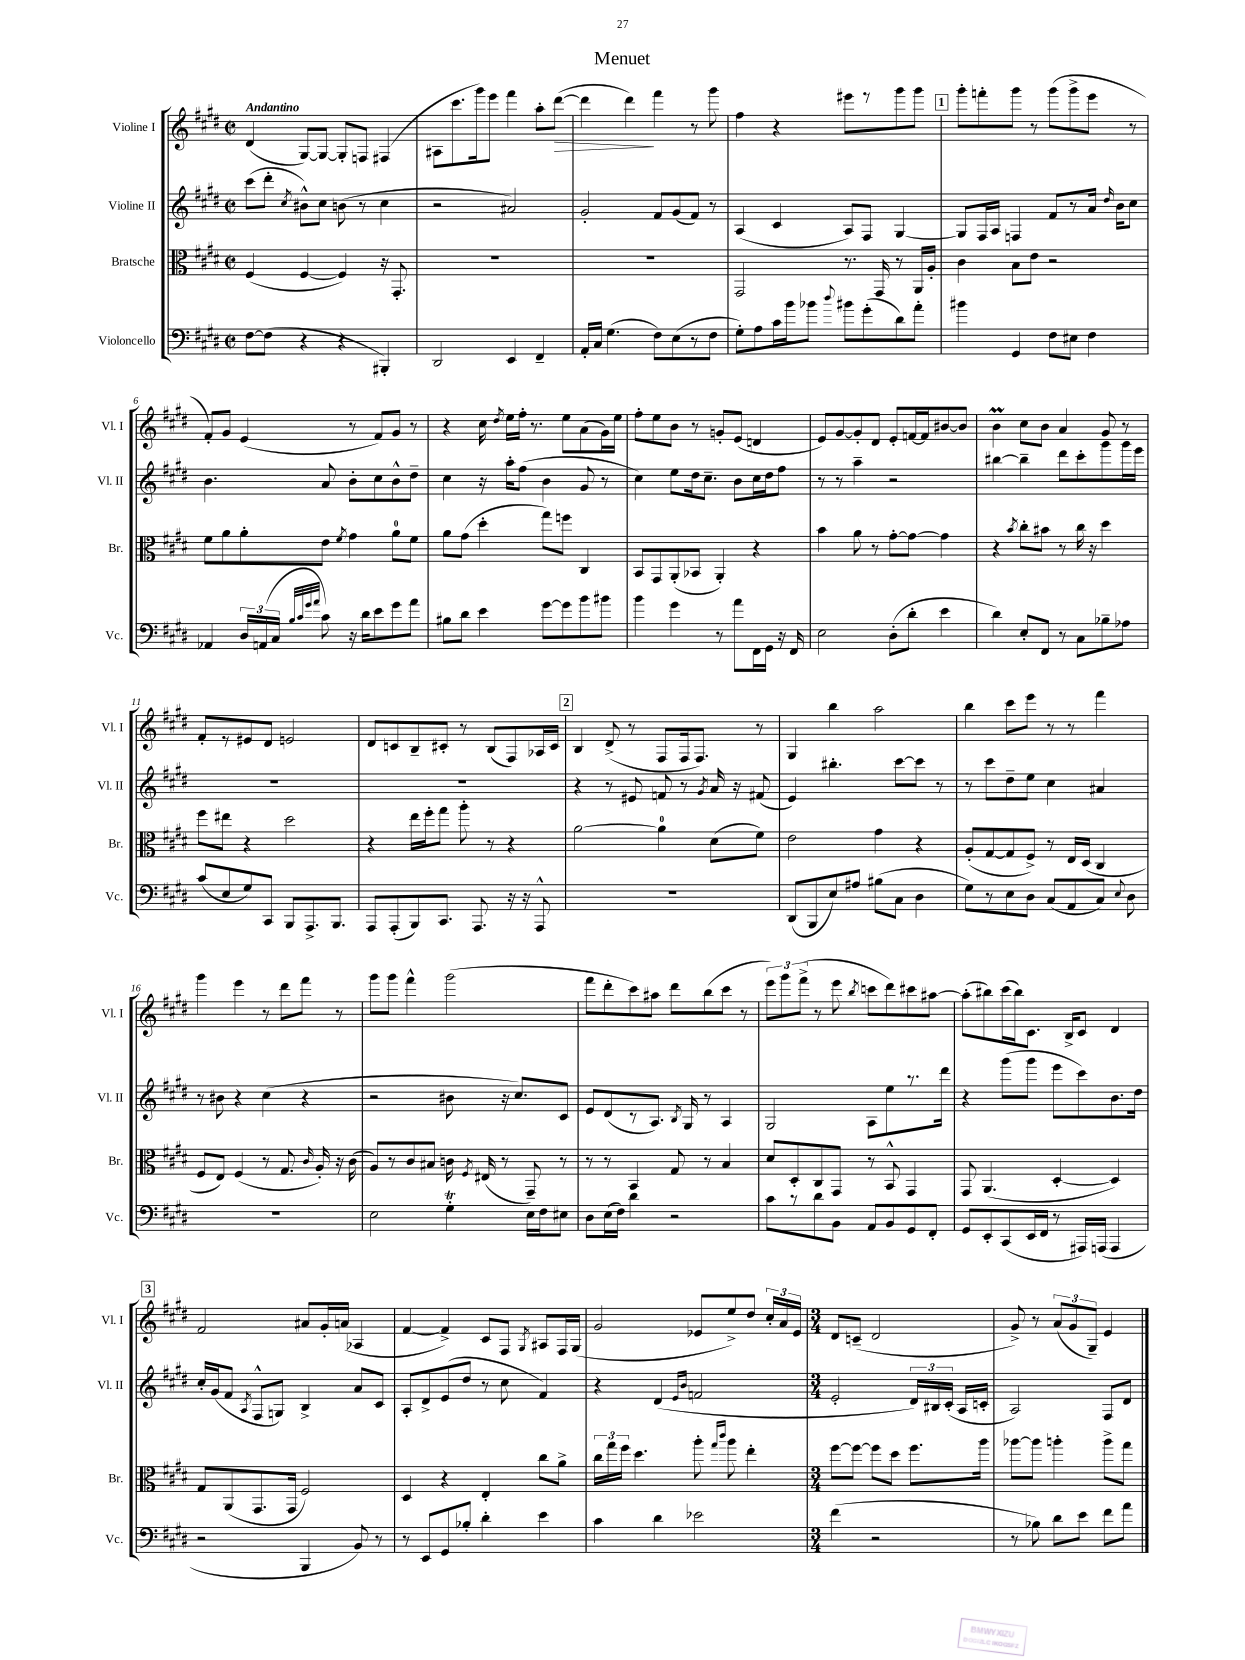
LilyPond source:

\header { title = "Menuet" }
<<
\new StaffGroup <<
\new Staff = "s0" \with { instrumentName = "Violine I" shortInstrumentName = "Vl. I" } {
    \clef treble \key e \major \defaultTimeSignature \time 2/2 \tempo "Andantino"
    \autoBeamOff dis'4( gis8[~) gis8]~ gis8[-. f8] fis4( |
    ais8[ cis'''8. gis'''16) e'''8] fis'''4 a''8[-. dis'''8]~\>( |
    dis'''4 dis'''4\!) fis'''4 r8 gis'''8 |
    fis''4 r4 eis'''8[ r8 gis'''8 gis'''8] |
    \mark \markup { \box "1" } gis'''8[-. f'''8-. gis'''8] r8 gis'''8[( gis'''8-> e'''8] r8 |
    fis'8[-.) gis'8] e'4( r8 fis'8[) gis'8] r8 |
    r4 cis''16 \acciaccatura { dis''8 } e''16[ fis''16]-. r8. e''8[ a'8( gis'16) e''16] |
    fis''8[-. e''8 b'8] r8 g'8[-. e'8]( d'4 |
    e'8[) gis'8~ gis'8-. dis'8] e'8[-. f'16~ f'16 bis'8~ bis'8] |
    b'4\prall cis''8[ b'8] a'4 gis'8 r8 |
    fis'8[-. r8 eis'8 dis'8] e'2 |
    dis'8[ c'8 b8-- cis'8]-. r8 b8[( fis8) aes16 cis'16] |
    \mark \markup { \box "2" } b4 dis'8->( r8 fis8[ fis16 fis8.]) r8 |
    gis4 b''4 a''2 |
    b''4 cis'''8[ e'''8] r8 r8 fis'''4 |
    gis'''4 e'''4 r8 dis'''8[ fis'''8] r8 |
    gis'''8[ gis'''8] fis'''4-^ gis'''2( |
    fis'''8[ dis'''8-. cis'''8) ais''8] dis'''8[ b''8( cis'''8] r8 |
    \tuplet 3/2 { e'''8[) gis'''8 fis'''8]->( } r8 e'''8 \acciaccatura { b''8 } c'''8[ dis'''8) cis'''8 ais''8]~ |
    ais''8[-.( bis''8) cis'''16( bis''16) cis'8.] b16[-> cis'8] dis'4 |
    \mark \markup { \box "3" } fis'2 ais'8[ gis'16-. a'16]( aes4 |
    fis'4~ fis'4->) cis'8[ fis8] \acciaccatura { gis8 } ais8[ fis16 gis16]( |
    gis'2 ees'8[ e''8->) dis''8] \tuplet 3/2 { cis''16[-. a'16 ees'16] } |
    \numericTimeSignature \time 3/4 dis'8[ c'8]--( dis'2 |
    gis'8->) r8 \tuplet 3/2 { a'8[( gis'8 gis8]--) } e'4 \bar "|." |
}
\new Staff = "s1" \with { instrumentName = "Violine II" shortInstrumentName = "Vl. II" } {
    \clef treble \key e \major \defaultTimeSignature \time 2/2
    \autoBeamOff cis'''8[( dis'''8]-. \acciaccatura { cis''8 } bis'8[-^) cis''8] b'8( r8 cis''4 |
    r2 ais'2) |
    gis'2-. fis'8[ gis'8( fis'8]) r8 |
    a4( cis'4 a8[) fis8] gis4~ |
    \mark \markup { \box "1" } gis8[ fis16 a16] f4 fis'8[ r8 a'16] \grace { dis''16 } b'16[ cis''8] |
    b'4. a'8 b'8[-. cis''8 b'8-^ dis''8]-- |
    cis''4 r16 a''16[-. fis''8]( b'4 gis'8 r8 |
    cis''4) e''8[ dis''16 cis''8.]-- b'8[ cis''16 dis''16 fis''8] |
    r8 r8 a''4-- r2 |
    bis''4~ bis''4-- dis'''8[ cis'''8-. gis'''8 gis'''16 e'''16] |
    R1 |
    R1 |
    \mark \markup { \box "2" } r4 r8 eis'8 f'8 r8 \acciaccatura { gis'8 } a'16 r16 fis'8( |
    e'4) bis''4.-. cis'''8[~ cis'''8] r8 |
    r8 cis'''8[ dis''8-- e''8] cis''4 ais'4 |
    r8 bis'8 r4 cis''4( r4 |
    r2 bis'8 r16 cis''8.[) cis'8] |
    e'8[ dis'8( r8 a8.]) \acciaccatura { b8 } gis16 r8 a4 |
    gis2 a8[ e''8 r8. dis'''16] |
    r4 gis'''8[( gis'''8] e'''8[ cis'''8) b'8. dis''16] |
    \mark \markup { \box "3" } cis''16[-. gis'16( fis'8] \acciaccatura { a8 } fis8[-^ g8]) b4-> a'8[ cis'8] |
    a8[-. dis'8-> e'8( dis''8] r8 cis''8 fis'4) |
    r4 dis'4( \grace { e'16[ b'16] } f'2 |
    \numericTimeSignature \time 3/4 e'2-. \tuplet 3/2 { dis'16[) bis16 cis'16]-.( } a16[ c'16]-. |
    a2) fis8[ dis'8] \bar "|." |
}
\new Staff = "s2" \with { instrumentName = "Bratsche" shortInstrumentName = "Br." } {
    \clef alto \key e \major \defaultTimeSignature \time 2/2
    \autoBeamOff fis4( fis4~ fis4) r16 gis,8.-. |
    R1 |
    R1 |
    gis,2 r8. gis,16 r8 a,16[ a16]-. |
    \mark \markup { \box "1" } cis'4 b8[ e'8] r2 |
    fis'8[ a'8 a'8-. e'8] \acciaccatura { fis'8 } gis'4 a'8[-0 fis'8] |
    a'8[ gis'8]( dis''4-. gis''8[) f''8] cis4 |
    b,8[ gis,8 a,8-.( bes,8] a,4-.) r4 |
    b'4 a'8 r8 gis'8[~-. gis'8]~ gis'4 |
    r4 \acciaccatura { b'8 } cis''8[-. bis'8] r8 cis''16 r16 dis''4 |
    fis''8[ eis''8] r4 dis''2 |
    r4 e''16[ fis''16-. gis''8] a''8-. r8 r4 |
    \mark \markup { \box "2" } a'2~ a'4-0 dis'8[( fis'8]) |
    e'2 gis'4 r4 |
    a8[-.( gis8~ gis8 fis8]->) r8 e16[ dis16]( cis4 |
    fis8[ e8]) fis4( r8 gis8. \grace { cis'16 } a16-.) r16 cis'16( |
    a8[) r8 cis'8 bis8] c'16 \acciaccatura { fis8 } eis16( r8 gis,8--) r8 |
    r8 r8 b,4 gis8 r8 b4 |
    dis'8[ dis8-. cis8 gis,8] r8 b,8-^ gis,4 |
    gis,8 a,4.( dis4~-. dis4) |
    \mark \markup { \box "3" } gis8[ a,8( gis,8. gis,16] fis2) |
    dis4 r4 e4-. cis''8[ a'8]-> |
    \tuplet 3/2 { cis''16[ gis''16 fis''16] } dis''4. a''8-. \grace { gis''16[ cis'''16] } a''8 e''4-. |
    \numericTimeSignature \time 3/4 fis''8[~ fis''8]~ fis''8[ dis''8] fis''8.[ a''16] |
    aes''8[~ aes''8] a''4-. a''8[-> gis''8] \bar "|." |
}
\new Staff = "s3" \with { instrumentName = "Violoncello" shortInstrumentName = "Vc." } {
    \clef bass \key e \major \defaultTimeSignature \time 2/2
    \autoBeamOff fis8[~ fis8]( r4 r4 bis,,4-.) |
    dis,2 e,4 fis,4-- |
    a,16[-. cis16] gis4.( fis8[) e8( r8 fis8] |
    gis8[-.) a8 cis'16 b'16 bes'8] \appoggiatura { dis''8 } bis'8[ gis'8-.( dis'8) a'8]-. |
    \mark \markup { \box "1" } bis'4 gis,4 fis8[ eis8] fis4 |
    aes,4 \tuplet 3/2 { dis16[ a,16( cis16] } \grace { b32[ cis'32 gis'32 a'32] } cis'8) r16 dis'16[ e'8 gis'8 a'8] |
    bis8[ dis'8] e'4 gis'8[~ gis'8 b'8 bis'8] |
    b'4 gis'4 r8 a'8[ fis,16 gis,16] r16 fis,16 |
    e2 dis8[-.( dis'8]-. e'4 |
    dis'4) e8[-. fis,8] r8 cis8[ bes8-- aes8] |
    cis'8[( e8 gis8) cis,8] b,,8[ a,,8.-> b,,8.] |
    a,,8[ a,,8-.( b,,8) cis,8.] a,,8. r16 r16 a,,8-^ |
    \mark \markup { \box "2" } R1 |
    dis,8[( b,,8 e8) ais8] bis8[( cis8] dis4 |
    gis8[) r8 e8 dis8] cis8[( a,8 cis8]) \appoggiatura { e8 } dis8 |
    R1 |
    e2 gis4-.\trill e16[ fis16 eis8] |
    dis8[ e16( fis16]) dis'4 r2 |
    cis'8[ r8 dis'8 b,8] a,8[ b,8 gis,8 fis,8]-. |
    gis,8[ e,8-. cis,8( e,16 fis,16] r8 ais,,16[) a,,16]( a,,4 |
    \mark \markup { \box "3" } r2 b,,4 b,8) r8 |
    r8 e,8[ gis,8 bes8]-. dis'4-. e'4 |
    cis'4 dis'4 ees'2 |
    \numericTimeSignature \time 3/4 fis'4( r2 |
    r8 bes8) dis'8[ e'8] fis'8[ a'8] \bar "|." |
}
>>
>>
